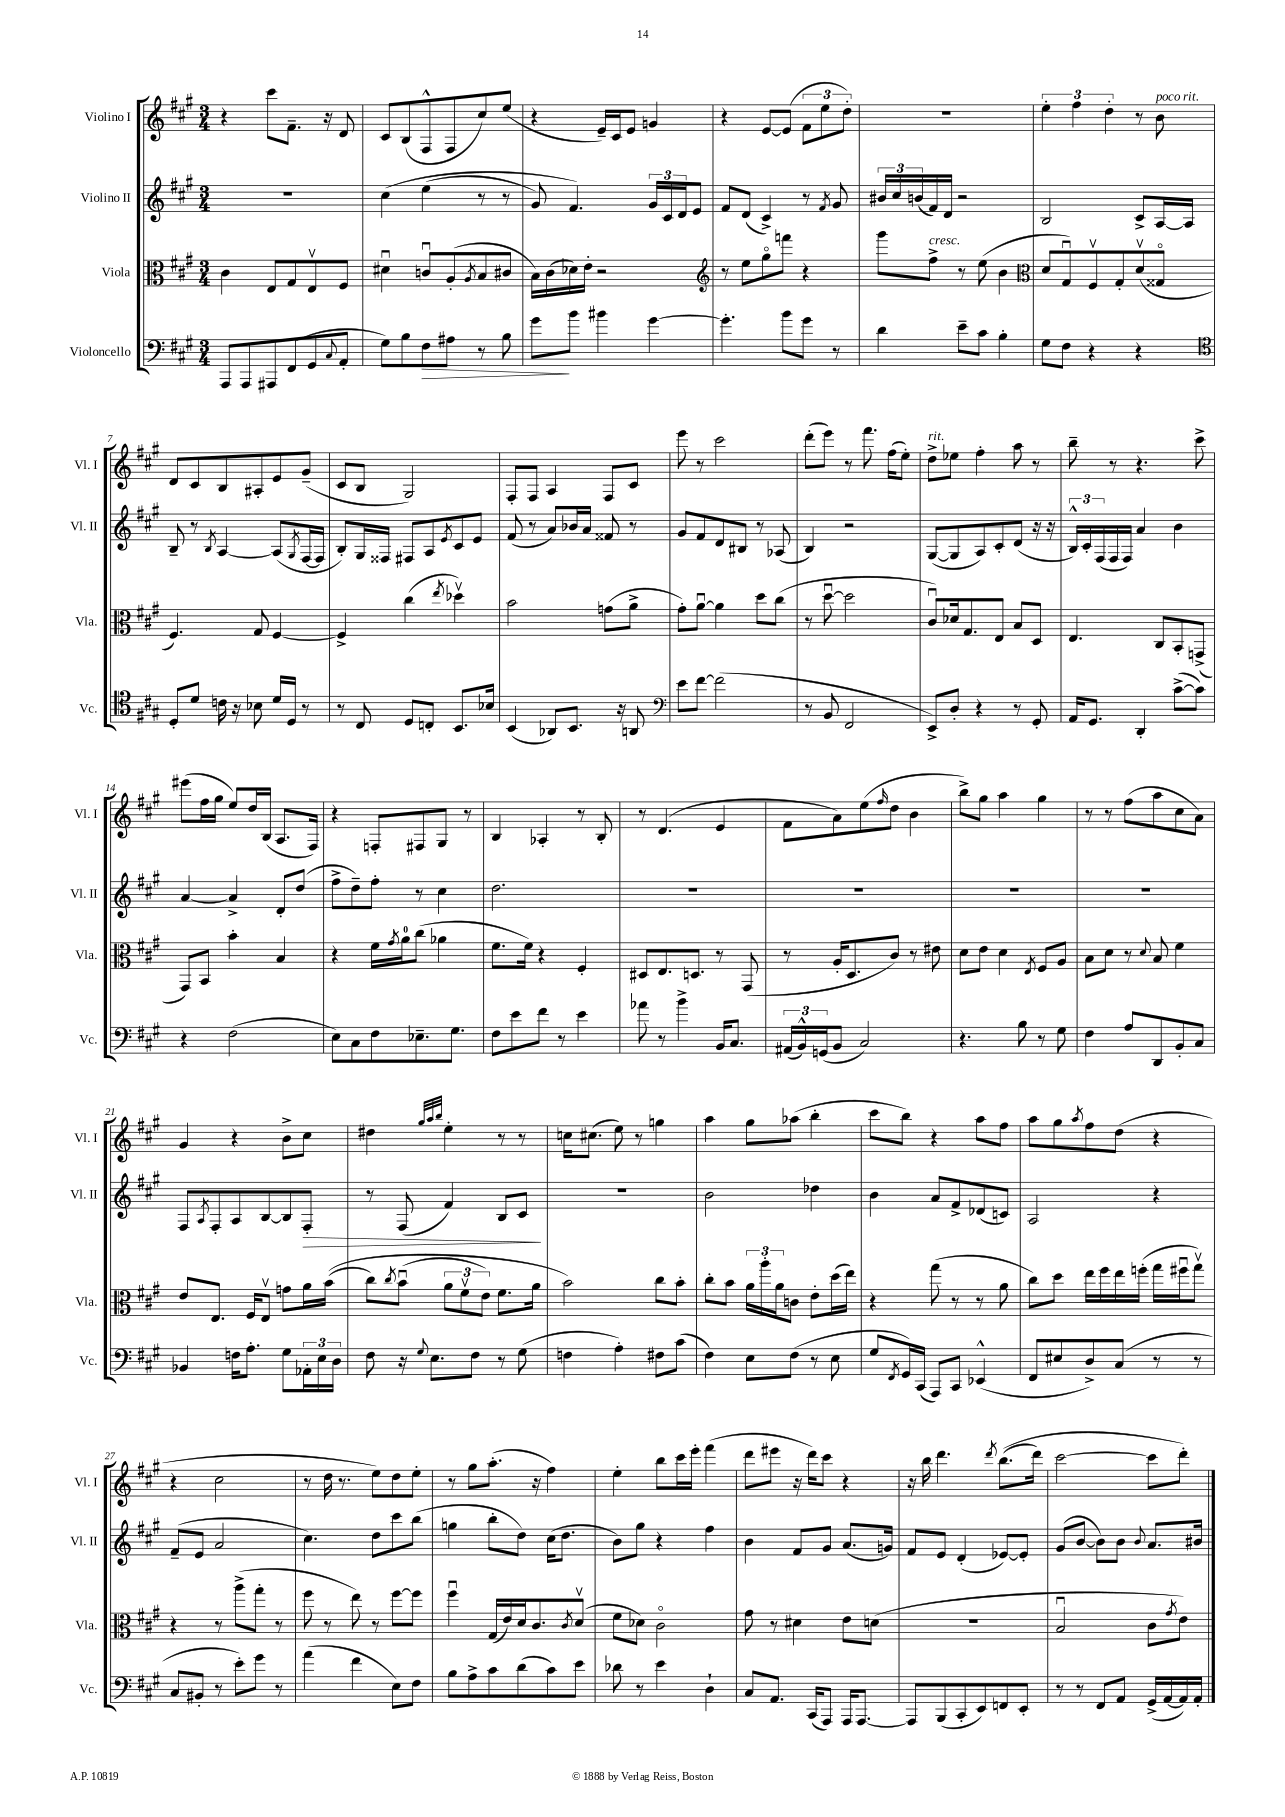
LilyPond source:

<<
\new StaffGroup <<
\new Staff = "s0" \with { instrumentName = "Violino I" shortInstrumentName = "Vl. I" } {
    \clef treble \key a \major \numericTimeSignature \time 3/4
    r4 cis'''8 fis'8.-- r16 d'8 |
    cis'8 b8( fis8-^ fis8 cis''8) e''8( |
    r4 e'16--) cis'16 e'8 g'4 |
    r4 e'8~ e'8( \tuplet 3/2 { fis'8 e''8 d''8-.) } |
    R2. |
    \tuplet 3/2 { e''4-. fis''4 d''4-. } r8 b'8^\markup { \italic "poco rit." } |
    d'8 cis'8 b8 ais8-. e'8 gis'8--( |
    cis'8 b8 gis2) |
    fis8-. fis8 a4 fis8 cis'8 |
    e'''8 r8 cis'''2 |
    d'''8-.( e'''8) r8 fis'''8. fis''16( e''8-.) |
    d''8->^\markup { \italic "rit." } ees''8 fis''4-. a''8 r8 |
    b''8-- r8 r4. cis'''8-> |
    eis'''8( fis''16 gis''16 e''8) d''16 b16( a8. fis16) |
    r4 f8-. fis8 gis8 r8 |
    b4 aes4-. r8 b8-. |
    r8 d'4.( e'4 |
    fis'8 a'8) e''8( \grace { fis''16 } d''8 b'4 |
    b''8->) gis''8 a''4 gis''4 |
    r8 r8 fis''8( a''8 cis''8 a'8) |
    gis'4 r4 b'8-> cis''8 |
    dis''4 \grace { gis''32 a''32 b''32 } e''4-. r8 r8 |
    c''16 cis''8.( e''8) r8 g''4 |
    a''4 gis''8 aes''8( b''4-. |
    cis'''8 b''8) r4 a''8 fis''8 |
    a''8 gis''8 \acciaccatura { a''8 } fis''8 d''8( r4 |
    r4 cis''2 |
    r8 d''16 r8. e''8) d''8 e''8-. |
    r8 gis''8 a''8.-.( r16 fis''4) |
    e''4-. b''8 cis'''16 e'''16-. fis'''4( |
    d'''8 eis'''8 r16 d'''16) cis'''8 r4 |
    r16 b''16 d'''4. \acciaccatura { d'''8 } b''8.(\( d'''16) |
    cis'''2~ cis'''8 d'''8-.\) \bar "|." |
}
\new Staff = "s1" \with { instrumentName = "Violino II" shortInstrumentName = "Vl. II" } {
    \clef treble \key a \major \numericTimeSignature \time 3/4
    R2. |
    cis''4\( e''4( r8 r8 |
    gis'8) fis'4.\) \tuplet 3/2 { gis'16 cis'16 d'16 } e'8 |
    fis'8 d'8( cis'4->) r8 \acciaccatura { fis'8 } gis'8 |
    \tuplet 3/2 { bis'16 cis''16 b'16( } fis'16) d'16 r2 |
    b2 cis'8-> a16~ a16 |
    b8-- r8 \acciaccatura { b8 } a4~ a8( \acciaccatura { gis8 } fis16~ fis16 |
    b8-.) gis16 fisis16 fis8 a8 \acciaccatura { e'8 } cis'8 e'8 |
    fis'8( r8 a'8) bes'16 a'16 fisis'8 r8 |
    gis'8 fis'8 d'8 bis8 r8 aes8( |
    b4) r2 |
    gis8~( gis8 a8) cis'8-. d'8( r16 r16 |
    \tuplet 3/2 { b16-^) cis'16-. fis16( } fis16 fis16) a'4 b'4 |
    a'4~ a'4-> d'8-. d''8( |
    fis''8-> d''8--) fis''8-. r8 cis''4 |
    d''2. |
    R2. |
    R2. |
    R2. |
    R2. |
    fis8 \acciaccatura { a8 } fis8-. a8 b8~ b8 fis8-.\> |
    r8 fis8( fis'4) b8 cis'8\! |
    R2. |
    b'2 des''4 |
    b'4 a'8 fis'8-> des'8( c'8) |
    a2 r4 |
    fis'8--( e'8 a'2 |
    cis''4.) d''8 cis'''8 b''8( |
    g''4 b''8-. d''8) cis''16( d''8. |
    b'8) gis''8 r4 fis''4 |
    b'4 fis'8 gis'8 a'8.( g'16) |
    fis'8 e'8 d'4-.( ees'8~) ees'8-. |
    gis'8( b'8~ b'8) b'8 \appoggiatura { b'8 } a'8. bis'16 \bar "|." |
}
\new Staff = "s2" \with { instrumentName = "Viola" shortInstrumentName = "Vla." } {
    \clef alto \key a \major \numericTimeSignature \time 3/4
    cis'4 e8 gis8 e8\upbow fis8 |
    dis'4\downbow c'8\downbow a8-.( \acciaccatura { a8 } b8 cis'8 |
    b16) cis'16( des'16) e'16-. r2 |
    \clef treble r8 e''8 gis''8\flageolet f'''8 r4 |
    gis'''8 fis''8->^\markup { \italic "cresc." } r8 e''8( b'4 |
    \clef alto d'8 gis8\downbow) fis8\upbow gis8-. d'8\upbow( gisis8\flageolet |
    fis4.) gis8 fis4~ |
    fis4-> cis''4( \acciaccatura { e''8 } des''4\upbow) |
    b'2 g'8( a'8-> |
    gis'8-.) a'8~\downbow a'4 d''8 cis''8( |
    r8 d''8~\downbow d''2 |
    cis'8\downbow) des'16 gis8. e8 b8 d8 |
    e4. cis8 b,8-. g,8->( |
    gis,8) b,8 b'4-. b4 |
    r4 fis'16 \acciaccatura { gis'8 } a'16-0 cis''8( aes'4 |
    fis'8. fis'16) r4 fis4-. |
    dis8 e8. d8. r8 gis,8( |
    r8 a16-. d8. cis'8) r8 eis'8 |
    d'8 e'8 d'4 \acciaccatura { e8 } fis8 a8 |
    b8 d'8 r8 \appoggiatura { d'8 } b8 fis'4 |
    e'8 e8. fis16 e8\upbow g'8 a'16 b'16(\( |
    cis''8) \acciaccatura { cis''8 } b'8\downbow( \tuplet 3/2 { a'8 fis'8\upbow e'8) } fis'8. a'16 |
    b'2\) cis''8 b'8-. |
    cis''8-. b'8 \tuplet 3/2 { a'16 a''16-. a'16 } c'8 e'8-. d''16( e''16) |
    r4 gis''8( r8 r8 a'8 |
    cis''8) d''8 e''16 fis''16 e''16 f''16-.( gis''16 fis''16\downbow gis''8\upbow) |
    r4 r8 a''8->( gis''8-. r8 |
    fis''8 r8 e''8) r8 fis''8~ fis''8 |
    fis''4\downbow gis16( e'16) d'16 cis'8. \acciaccatura { cis'8 } d'8\upbow( |
    fis'8 des'8) cis'2\flageolet |
    gis'8 r8 dis'4 e'8 d'8( |
    R2. |
    b2\downbow cis'8 \acciaccatura { gis'8 } e'8) \bar "|." |
}
\new Staff = "s3" \with { instrumentName = "Violoncello" shortInstrumentName = "Vc." } {
    \clef bass \key a \major \numericTimeSignature \time 3/4
    a,,8 a,,8 ais,,8 fis,8( gis,8 \appoggiatura { cis8 } a,8-. |
    gis8) b8 fis8\> ais8 r8 b8 |
    gis'8\! b'8 bis'4 gis'4~ |
    gis'4.-. b'8 gis'8 r8 |
    d'4 e'8-- cis'8 b4-. |
    gis8 fis8 r4 r4 |
    \clef tenor d8-. d'8 c'16 r16 bes8 d'16 d16 r8 |
    r8 cis8 d8 c8-. b,8. bes16 |
    b,4( aes,8) b,8. r16 a,8 |
    \clef bass e'8 fis'8~ fis'2( |
    r8 b,8 fis,2 |
    e,8->) d8-. r4 r8 gis,8-. |
    a,16 gis,8. d,4-. cis'8~->( cis'8) |
    r4 fis2( |
    e8) cis8 fis8 ees8.-- gis8. |
    fis8 e'8 fis'8 r8 e'4 |
    aes'8 r8 b'4-> b,16 cis8. |
    \tuplet 3/2 { ais,16( b,16-^) g,16( } b,8 cis2) |
    r4. b8 r8 gis8 |
    fis4 a8 d,8 b,8-. cis8 |
    bes,4 f16 a8.-. gis8 \tuplet 3/2 { aes,16-. e16 d16 } |
    fis8 r16 \appoggiatura { gis8 } e8. fis8 r8 gis8( |
    f4 a4-.) fis8 cis'8( |
    fis4) e8 fis8( r8 e8 |
    gis8 \acciaccatura { fis,8 } gis,16) cis,16( a,,8) cis,8 ees,4-^( |
    fis,8 eis8 d8->) cis8( r8 r8 |
    cis8 bis,8-. r8 e'8-.) gis'8 r8 |
    a'4( fis'4 e8) fis8 |
    b8 a8-> cis'8 d'8( cis'8) e'8 |
    des'8 r8 e'4 d4-! |
    cis8 a,8. cis,16( a,,8) a,,16 a,,8.~ |
    a,,8 b,,8( cis,8-. e,8) f,8 e,8-. |
    r8 r8 fis,8 a,8 gis,16->( a,16~ a,16) a,16-. \bar "|." |
}
>>
>>
